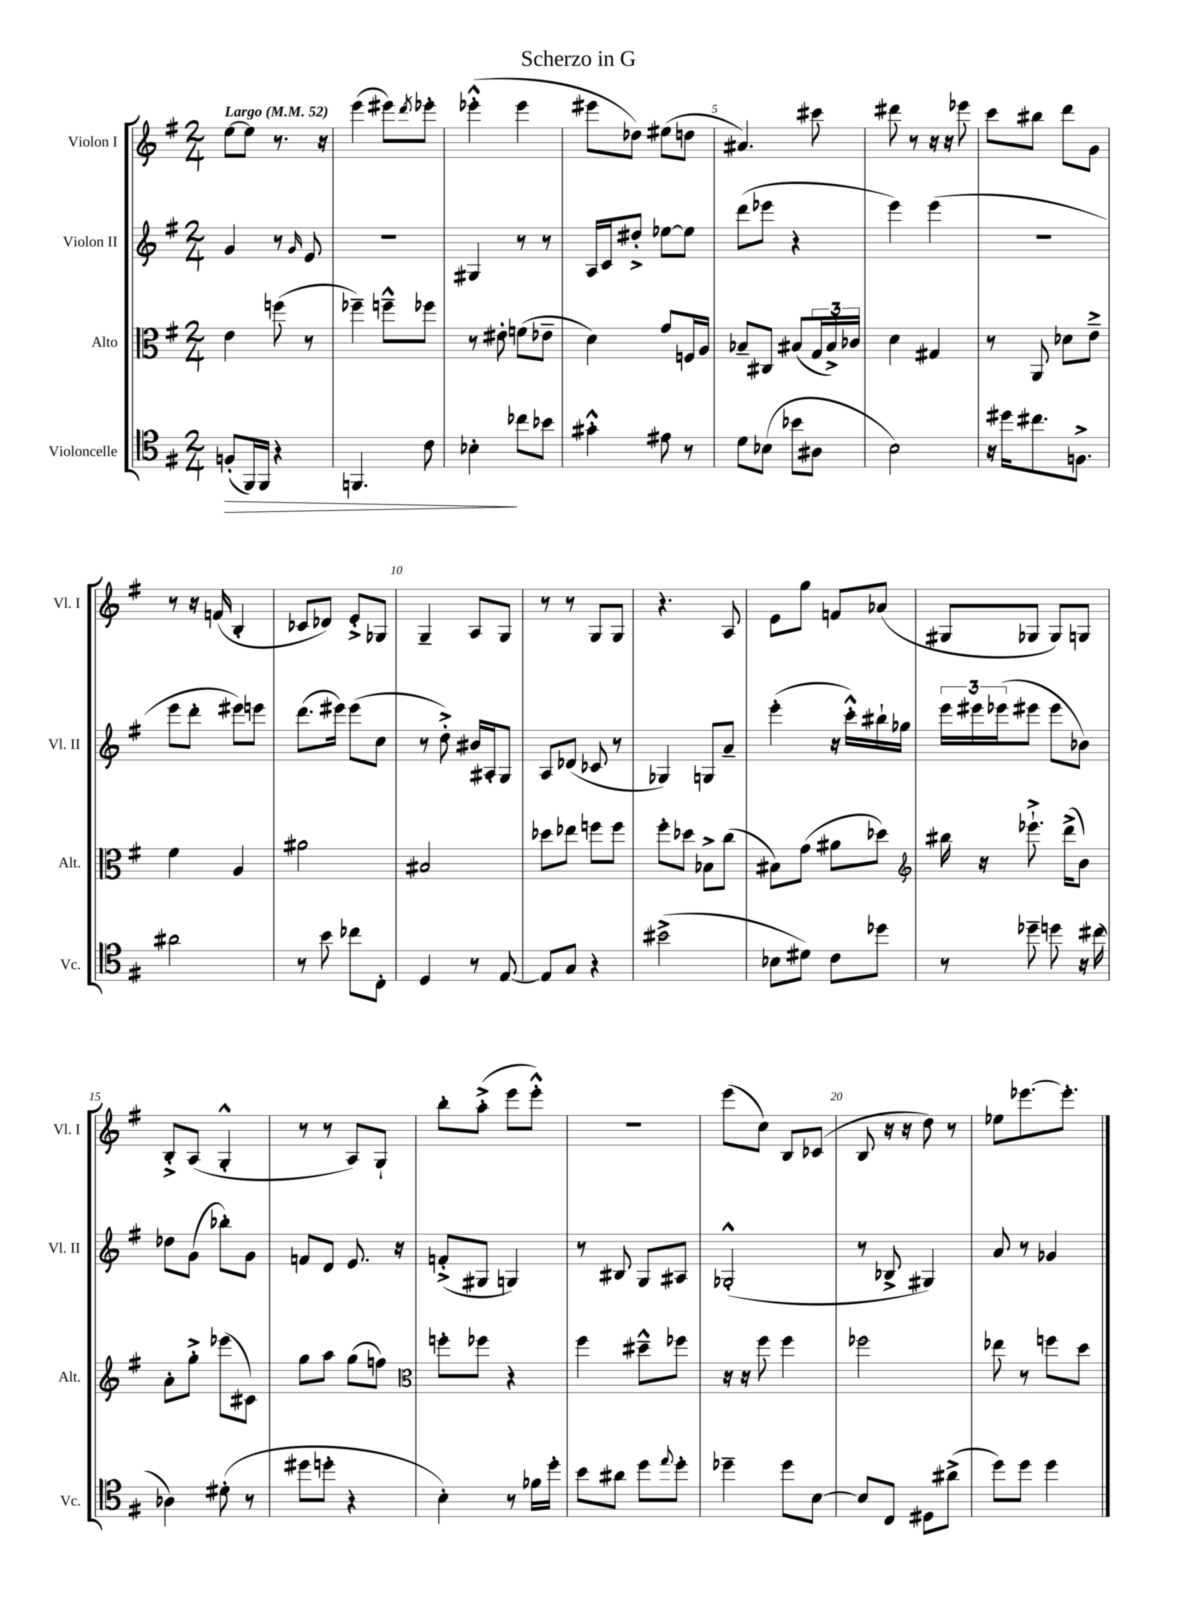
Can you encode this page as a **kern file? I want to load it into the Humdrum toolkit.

**kern	**kern	**kern	**kern
*staff4	*staff3	*staff2	*staff1
*clefC4	*clefC3	*clefG2	*clefG2
*k[f#]	*k[f#]	*k[f#]	*k[f#]
*M2/4	*M2/4	*M2/4	*M2/4
*MM52	*MM52	*MM52	*MM52
(8F'/L	4e\	4g/	[8ee\L
16FF#/L)	.	.	8ee\]J
16FF#/JJ	.	.	.
4r	(8ff\	8r	8.r
.	.	16qqg/	.
.	8r	8e/	.
.	.	.	16r
=	=	=	=
4.FF/	4ff-~\)	2r	(4eee\
.	8ff~^^\L	.	8eee#\L)
.	.	.	8qddd/
8c\	8ff-\J	.	8eee-'\J
=	=	=	=
4B-'\	8r	4G#/	(4eee-'^^\
.	8e#'\	.	.
8cc-\L	(8f\L	8r	4eee-\
8b-\J	8e-~\J	8r	.
=	=	=	=
4g#'^^\	4d\)	16A/LL	8eee#\L
.	.	16c/J	.
.	.	8dd#'^/J	8dd-\J)
8e#\	8g/L	[8ee-\L	(8ee#\L
8r	16F/L	8ee-\]J	8dd\J
.	16A/JJ	.	.
=	=	=	=
8d\L	8B-~/L	(8ddd\L	4.a#/)
(8B-\J	8C#/J	8eee-\J	.
8b-\L	(8B#/L	4r	.
8A#\J	24G/L	.	8ccc#\
.	24B#^/)	.	.
.	24c-/JJ	.	.
=	=	=	=
2B\)	4d\	4eee\)	8ddd#\
.	.	.	8r
.	4G#/	(4eee\	16r
.	.	.	16r
.	.	.	8eee-\
=	=	=	=
16r	8r	2r	8ccc\L
16dd#\LK	.	.	.
8.cc#\	8AA/	.	8bb#\J
.	8d-\L	.	8ddd\L
8.F^\J	.	.	.
.	8e~^\J	.	8g\J
=	=	=	=
2a#\	4f#\	8eee\L	8r
.	.	8ddd'\J	16r
.	.	.	(16f/
.	4A/	8eee#\L)	4B'/
.	.	8eee\J	.
=	=	=	=
8r	2a#\	(8.ddd\L	8c-/L
8b\	.	.	8d-/J)
.	.	16eee#\Jk)	.
8cc-\L	.	(8eee#\L	8e'^/L
8C'\J	.	8cc\J	8G-/J
=	=	=	=
4D/	2B#/	8r	4G~/
.	.	8dd'^\)	.
8r	.	16b#/LL	8A/L
.	.	16A#'/J	.
[8E/	.	8G/J	8G/J
=	=	=	=
8E/]L	8dd-\L	8A/L	8r
8G/J	8ee-\J	(8d-/J	8r
4r	8ff\L	8c-/	8G/L
.	8ff\J	8r	8G/J
=	=	=	=
(2b#^\	8ff#'\L	4G-/)	4.r
.	8dd-\J	.	.
.	8B-^\L	8G/L	.
.	(8cc\J	8a~/J	8A/
=	=	=	=
8B-\L	8B#\L)	(4eee'\	8e\L
8d#\J)	(8g\J	.	8gg\J
8c\L	8a#\L	16r	8f/L
.	.	16ccc'^^\LL)	.
8dd-\J	8dd-\J)	16bb#`\	(8a-/J
.	.	16gg-\JJ	.
=	=	=	=
*	*clefG2	*	*
8r	16bb#\	24eee\LL	8G#/L
.	.	24eee#\	.
.	16r	.	.
.	.	(24eee-\J	.
8dd-~\	8.eee-`^\	8eee#\J	8G-/J
8dd\	.	8eee#\L	8G-/L)
.	(16ddd^\LK	.	.
16r	8b\J)	8b-\J)	8G/J
(16cc#\	.	.	.
=	=	=	=
4A-\)	8a'\L	8dd-\L	8B'^/L
.	8gg'^\J	(8g\J	(8A/J
(8d#'\	(8eee-\L	8bb-'\L)	4G'^^/
8r	8c#\J)	8g\J	.
=	=	=	=
8dd#\L	8gg\L	8f/L	8r
8dd'\J	8aa\J	8d/J	8r
4r	(8gg\L	8.e/	8A/L)
.	8ff\J)	.	8G`/J
.	.	16r	.
=	=	=	=
*	*clefC3	*	*
4B'\)	8ff'\L	(8f'^/L	8bb'\L
.	8ff-\J	8G#/J	(8aa'^\J
8r	4r	4G/)	8eee\L
16f-\LL	.	.	8eee'^^\J)
16dd'\JJ	.	.	.
=	=	=	=
8b\L	4ff#\	8r	2r
8a#\J	.	8B#/	.
8dd\L	8dd#~^^\L	8G/L	.
8qqee/	.	.	.
8dd'\J	8ff-\J	8A#/J	.
=	=	=	=
4dd-~\	16r	(2G-'^^/	(8eee\L
.	16r	.	.
.	8ff#\	.	8cc\J)
8dd-\L	4ff#\	.	8B/L
[8B\J	.	.	(8c-/J
=	=	=	=
8B/]L	2ff-\	8r	8B/
8C/J	.	8B-^/	16r
.	.	.	16r
8D#\L	.	4G#/)	8dd\)
(8a#^\J	.	.	8r
=	=	=	=
8dd\L)	8ee-\	8a/	8ee-\L
8dd\J	8r	8r	[8.eee-\
4dd\	8ff\L	4g-/	.
.	.	.	8.eee-'\]J
.	8dd\J	.	.
==	==	==	==
*-	*-	*-	*-
